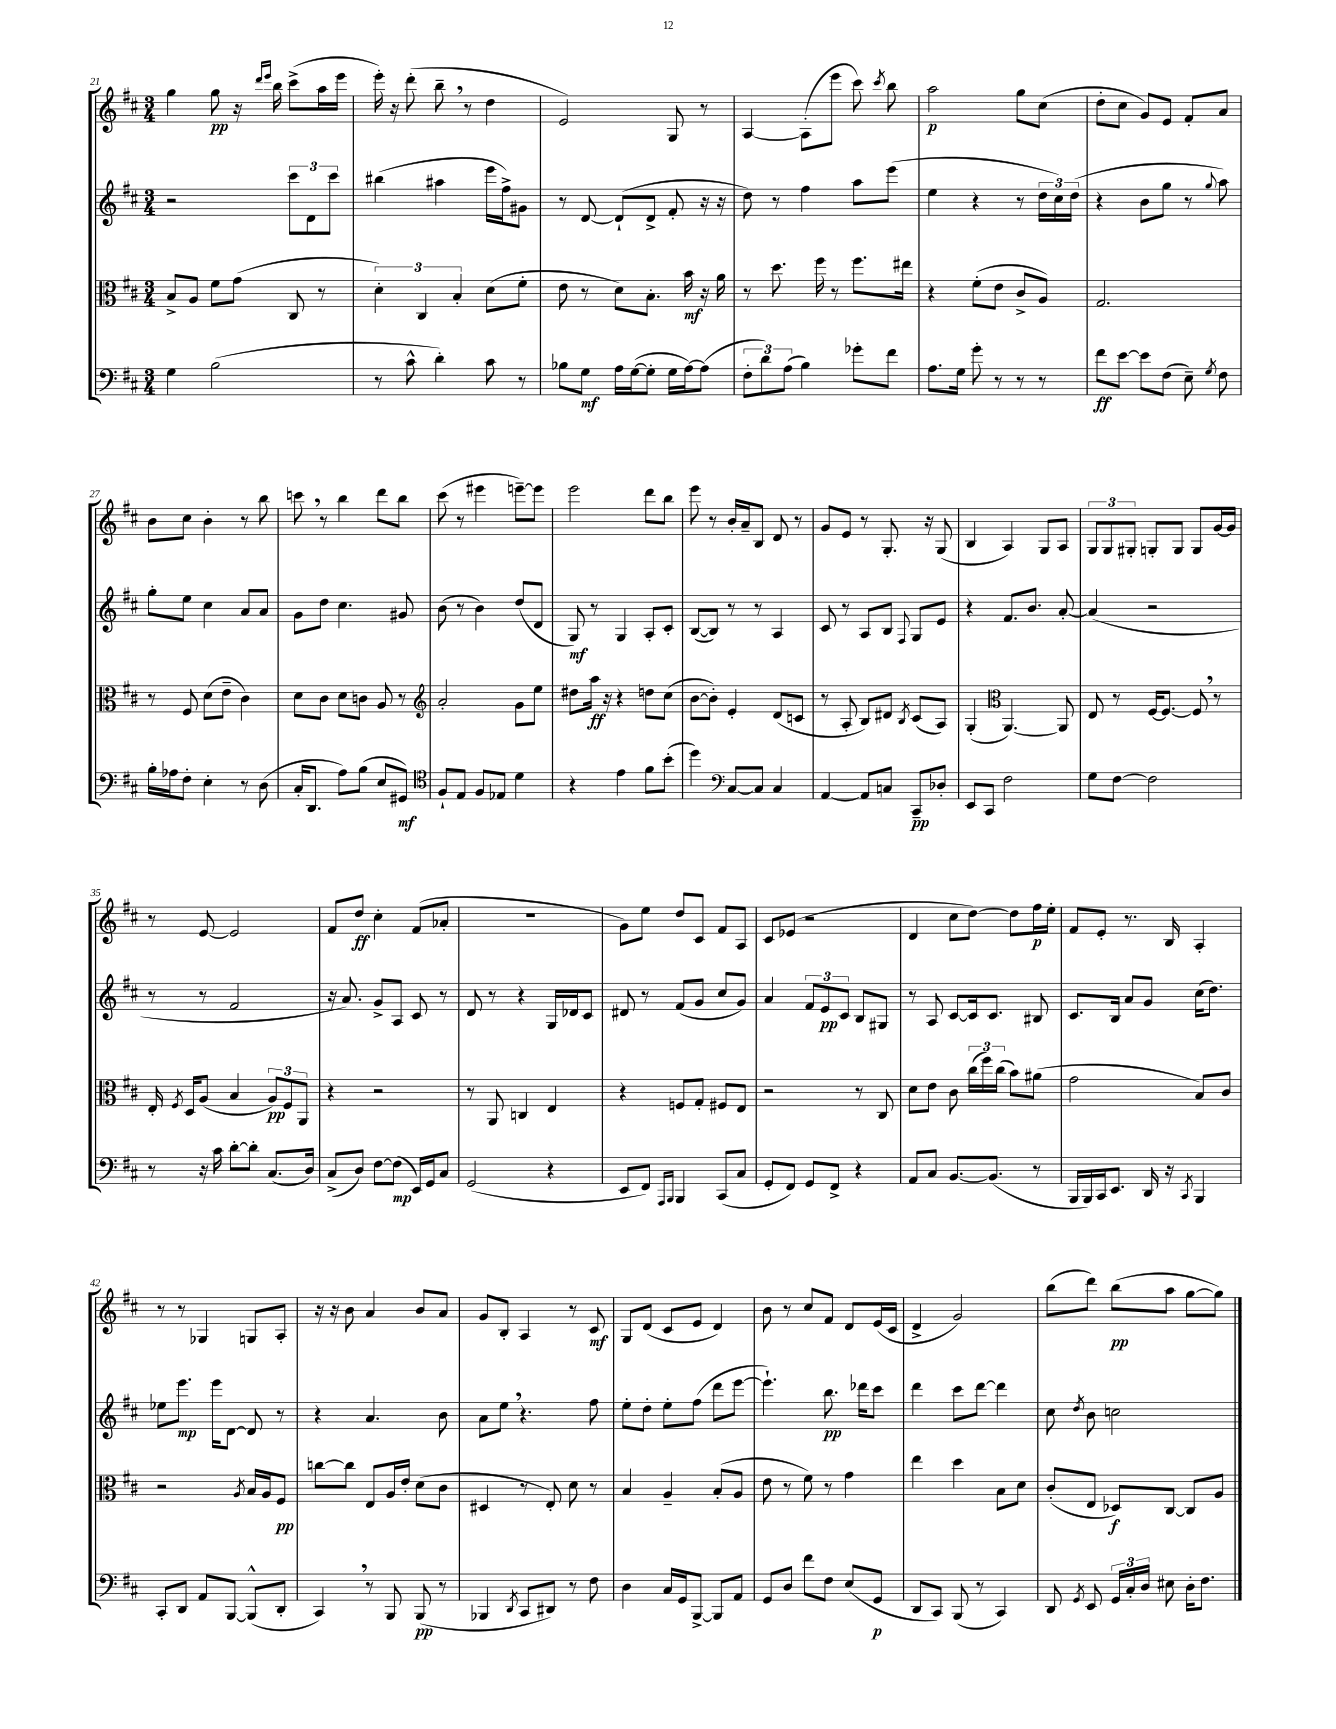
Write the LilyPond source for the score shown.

<<
\new StaffGroup <<
\new Staff = "s0" {
    \clef treble \key d \major \numericTimeSignature \time 3/4
    \autoBeamOff g''4 g''8\pp r16 \grace { d'''16[ e'''16] } b''16 cis'''8[->( a''16 e'''16] |
    e'''16-.) r16 d'''8-.( b''8-- \breathe r8 d''4 |
    e'2) g8 r8 |
    a4~ a8[-.( e'''8] cis'''8) \acciaccatura { cis'''8 } b''8 |
    a''2\p g''8[ cis''8]( |
    d''8[-. cis''8] g'8[) e'8] fis'8[-. a'8] |
    b'8[ cis''8] b'4-. r8 b''8 |
    c'''8 \breathe r8 b''4 d'''8[ b''8] |
    cis'''8( r8 eis'''4 e'''8[~--) e'''8] |
    e'''2 d'''8[ b''8] |
    e'''8 r8 b'16[-. a'16-- b8] d'8 r8 |
    g'8[ e'8] r8 g8.-. r16 g8( |
    b4 a4) g8[ a8] |
    \tuplet 3/2 { g8[ g8 gis8]-. } g8[-. g8] g8[ g'16~ g'16] |
    r8 e'8~ e'2 |
    fis'8[ d''8]\ff cis''4-. fis'8[( aes'8]-. |
    R2. |
    g'8[) e''8] d''8[ cis'8] fis'8[ a8] |
    cis'8[ ees'8]( r2 |
    d'4 cis''8[ d''8]~) d''8[ fis''16\p e''16]-. |
    fis'8[ e'8]-. r8. b16 a4-. |
    r8 r8 ges4 g8[ a8]-. |
    r16 r16 b'8 a'4 b'8[ a'8] |
    g'8[ b8]-. a4 r8 cis'8\mf |
    g8[ d'8]( cis'8[ e'8] d'4) |
    b'8 r8 cis''8[ fis'8] d'8[ e'16( cis'16] |
    d'4-> g'2) |
    b''8[( d'''8]) b''8[\pp( a''8] g''8[~ g''8]) \bar "|." |
}
\new Staff = "s1" {
    \clef treble \key d \major \numericTimeSignature \time 3/4
    \autoBeamOff r2 \tuplet 3/2 { cis'''8[ d'8 cis'''8] } |
    bis''4( ais''4 e'''16[ fis''16->) gis'8] |
    r8 d'8~ d'8[-!( d'8]-> fis'8-. r16 r16 |
    d''8) r8 fis''4 a''8[ e'''8]( |
    e''4 r4 r8 \tuplet 3/2 { d''16[ cis''16) d''16]( } |
    r4 b'8[ g''8] r8 \appoggiatura { g''8 } a''8) |
    g''8[-. e''8] cis''4 a'8[ a'8] |
    g'8[ d''8] cis''4. gis'8 |
    b'8( r8 b'4) d''8[( d'8] |
    g8\mf) r8 g4 a8[-. cis'8]-. |
    b8[~( b8]) r8 r8 a4 |
    cis'8 r8 a8[ b8] \appoggiatura { fis8 } g8[ e'8] |
    r4 fis'8.[ b'8.] a'8~-. |
    a'4( r2 |
    r8 r8 fis'2 |
    r16 a'8.) g'8[-> a8] cis'8 r8 |
    d'8 r8 r4 g16[ des'16 cis'8] |
    dis'8 r8 fis'8[( g'8] cis''8[ g'8]) |
    a'4 \tuplet 3/2 { fis'8[ e'8\pp cis'8] } b8[ gis8] |
    r8 a8 cis'8[~ cis'16 cis'8.] bis8 |
    cis'8.[ b16] a'8[ g'8] cis''16[( d''8.]) |
    ees''8[ e'''8.]\mp e'''16[ d'8]~ d'8 r8 |
    r4 a'4. b'8 |
    a'8[ e''8] \breathe r4. fis''8 |
    e''8[-. d''8]-. e''8[-. fis''8]( d'''8[ e'''8]~ |
    e'''4.-!) b''8.\pp des'''16[ cis'''8] |
    d'''4 cis'''8[ d'''8]~ d'''4 |
    cis''8 \acciaccatura { d''8 } b'8 c''2 \bar "|." |
}
\new Staff = "s2" {
    \clef alto \key d \major \numericTimeSignature \time 3/4
    \autoBeamOff b8[-> a8] fis'8[ g'8]( cis8 r8 |
    \tuplet 3/2 { d'4-.) cis4 b4-. } d'8[( fis'8]-. |
    e'8 r8 d'8[) b8.]-. b'16\mf r16 a'16 |
    r8 d''8. fis''16 r8 fis''8.[ eis''16] |
    r4 fis'8[-.( e'8] cis'8[-> a8]) |
    g2. |
    r8 fis8 d'8[( e'8]-- cis'4) |
    d'8[ cis'8] d'8[ c'8] a8 r8 |
    \clef treble a'2-. g'8[ e''8] |
    dis''8[ a''16]\ff r16 r4 d''8[ cis''8]( |
    b'8[~ b'8]-.) e'4-. d'8[( c'8] |
    r8 a8-. b8[) dis'8] \acciaccatura { b8 } cis'8[( a8]) |
    g4-.( \clef alto a,4.~) a,8 |
    e8 r8 fis16[~ fis8.]~ fis8 \breathe r8 |
    e16-. \acciaccatura { fis8 } d16[ a8]( b4 \tuplet 3/2 { a8[\pp) fis8 a,8] } |
    r4 r2 |
    r8 a,8 c4 e4 |
    r4 f8[ g8]-. fis8[ e8] |
    r2 r8 cis8 |
    d'8[ e'8] cis'8 \tuplet 3/2 { cis''16[( fis''16) cis''16]( } b'8[) ais'8]( |
    g'2 b8[) cis'8] |
    r2 \acciaccatura { a8 } b16[ a16 fis8]\pp |
    c''8[~ c''8] e8[ a16 e'16]-. d'8[( cis'8] |
    dis4 r8 e8-.) d'8 r8 |
    b4 a4-- b8[-.( a8] |
    e'8 r8 fis'8) r8 g'4 |
    e''4 d''4 b8[ d'8] |
    cis'8[-.( e8] des8[\f) cis8]~ cis8[ a8] \bar "|." |
}
\new Staff = "s3" {
    \clef bass \key d \major \numericTimeSignature \time 3/4
    \autoBeamOff g4 b2( |
    r8 cis'8-^ d'4-.) cis'8 r8 |
    bes8[ g8]\mf a16[ g16~( g8]-. g16[ a16~) a8]( |
    \tuplet 3/2 { fis8[-. d'8) a8]( } b4) ges'8[-. fis'8] |
    a8.[ g16] g'8-. r8 r8 r8 |
    fis'8[\ff e'8]~ e'8[ fis8]( e8--) \acciaccatura { g8 } fis8 |
    b16[-. aes16 fis8]-. e4-. r8 d8( |
    cis16[-. d,8.] a8[) b8]( e8[ gis,8]\mf) |
    \clef tenor fis8[-! e8] fis8[ ees8] d'4 |
    r4 e'4 fis'8[ b'8]-.( |
    d''4) \clef bass cis8[~ cis8] cis4 |
    a,4~ a,8[ c8] cis,8[--\pp des8]-. |
    e,8[ cis,8] fis2 |
    g8[ fis8]~ fis2 |
    r8 r16 cis'16 d'8[~-. d'8]-. cis8.[( d16]) |
    cis8[->( d8]) fis8[~ fis8]\mp( e,16[) g,16 cis8] |
    g,2( r4 |
    e,8[ fis,8]) \grace { a,,16[ b,,16] } b,,4 cis,8[( cis8] |
    g,8[-. fis,8]) g,8[ fis,8]-> r4 |
    a,8[ cis8] b,8.[~ b,8.]( r8 |
    b,,16[ b,,16) cis,16 e,8.] d,16 r16 \acciaccatura { cis,8 } b,,4 |
    cis,8[-. d,8] a,8[ b,,8]~ b,,8[-^( d,8]-. |
    cis,4) \breathe r8 b,,8 b,,8\pp( r8 |
    bes,,4 \acciaccatura { d,8 } cis,8[ dis,8]) r8 fis8 |
    d4 cis16[ g,16 b,,8]~-> b,,8[ a,8] |
    g,8[ d8] fis'8[ fis8] e8[( g,8]\p |
    d,8[ cis,8]) b,,8( r8 cis,4) |
    d,8 \acciaccatura { g,8 } e,8 \tuplet 3/2 { g,16[ cis16-. d16] } eis8 d16[-. fis8.] \bar "|." |
}
>>
>>
\layout { \context { \Score currentBarNumber = #21 } }
